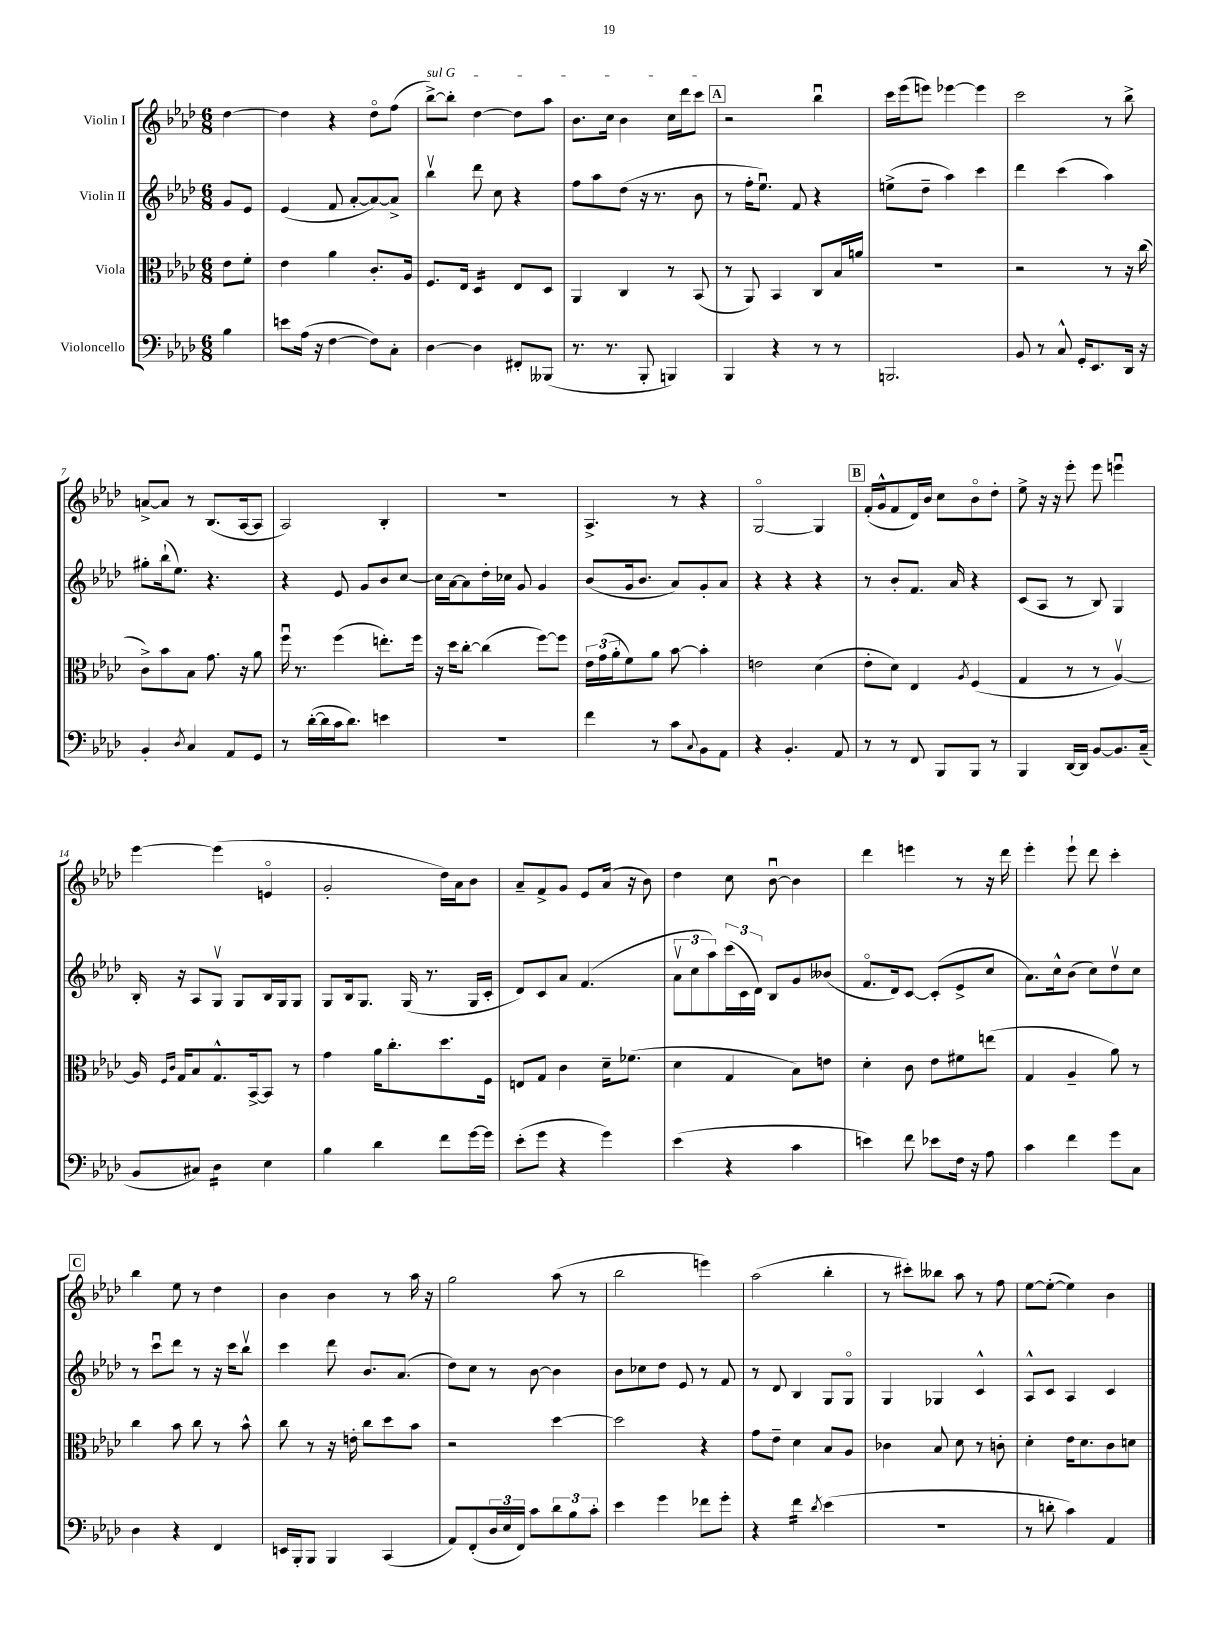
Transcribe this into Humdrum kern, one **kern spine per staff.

**kern	**kern	**kern	**kern
*part4	*part3	*part2	*part1
*staff4	*staff3	*staff2	*staff1
*I"Violoncello	*I"Viola	*I"Violin II	*I"Violin I
*clefF4	*clefC3	*clefG2	*clefG2
*k[b-e-a-d-]	*k[b-e-a-d-]	*k[b-e-a-d-]	*k[b-e-a-d-]
*M6/8	*M6/8	*M6/8	*M6/8
=	=	=	=
4B-\	8e-\L	8g/L	[4dd-\
.	8f'\J	8e-/J	.
=1	=1	=1	=1
8en\L	4e-\	(4e-/	4dd-\]
(16A-\Jk	.	.	.
16r	.	.	.
[4F\	4a-\	8f/	4r
.	.	[8a-'/L	.
8F\L])	8.c'/L	8a-/_)	8dd-\L
8C'\J	.	8a-^/J]	(8ff\J
.	16A-/Jk	.	.
=2	=2	=2	=2
!	!	!	!LO:TX:a:i:t=sul G
[4D-\	8.F/L	4bb-v\	[8bb-^\L)
.	.	.	8bb-'\J]
.	16E-/Jk	.	.
*	*tremolo	*	*
4D-\]	16D-/LL	8ddd-\	[4dd-\
.	16D-/	.	.
.	16D-/	8cc\	.
.	16D-/JJ	.	.
*	*Xtremolo	*	*
8FF#X'/L	8E-/L	4r	8dd-\L]
(8BBB--X/J	8D-/J	.	8aa-\J
=3	=3	=3	=3
8.r	4AA-/	8ff\L	8.b-\L
.	.	8aa-\	.
8.r	.	.	16cc\Jk
.	4C/	(8dd-\J	4b-\
8BBB-'/	.	16r	.
.	.	8.r	.
4BBBn/)	8r	.	16cc\LL
.	.	.	16ddd-\J
.	(8BB-/	8b-\	8ccc\J
!!LO:REH:place=s1:t=A
=4	=4	=4	=4
4BBB-/	8r	8r	2r
.	8AA-/)	16ff'\KL	.
.	.	8.ee-u\J)	.
4r	4BB-/	.	.
.	.	8f/	.
8r	8C/L	4r	4bb-u\
8r	16B-/L	.	.
.	16an/JJ	.	.
=5	=5	=5	=5
2.BBBn/	2.r	(8een^\L	16ccc\LL
.	.	.	(16eee-\J
.	.	8dd-~\J	8eeen\J)
.	.	4aa-\)	[4eee-X\
.	.	4ccc\	4eee-\]
=6	=6	=6	=6
8BB-/	2r	4ddd-\	2ccc\
8r	.	.	.
8C^^/	.	(4ccc\	.
16GG'/KL	.	.	.
8.EE-/	.	.	.
.	8r	4aa-\)	8r
16DD-/Jk	16r	.	8bb-^\
16r	(16cc\	.	.
!!LO:LB:g=z
=7	=7	=7	=7
4BB-'/	8c^\L)	8gg#X'\L	[8an^/L
.	8b-\	(16bb-`\k	8a/J]
.	.	8.ee-\J)	.
8qD-/	.	.	.
4C/	8B-\J	.	8r
.	8.g\	4.r	(8.B-/L
8AA-/L	.	.	.
.	16r	.	[16A-/k
8GG/J	8a-\	.	8A-/J]
=8	=8	=8	=8
8r	16ffu\	4r	2A-/)
.	8.r	.	.
([16d-'\LL	.	.	.
16d-\]	.	.	.
16c\J	(4ff\	8e-/	.
8.d-\J)	.	.	.
.	.	8g/L	.
4en\	8.een'\L)	8b-/	4B-'/
.	.	[8cc/J	.
.	16ff\Jk	.	.
=9	=9	=9	=9
2.r	16r	16cc\LL]	2.r
.	16dd-\KL	[16a-\J	.
.	[8cc'\J	8a-\]	.
.	(4cc\]	16dd-'\L	.
.	.	16cc-X\JJ	.
.	.	8g/	.
.	[8ff\L)	4g/	.
.	8ff\J]	.	.
=10	=10	=10	=10
4f\	24e-\LL	(8b-/L	4.A-^/
.	(24g\	.	.
.	24a-'\J	.	.
.	8f\)	16g/k	.
.	.	8.b-/J	.
8r	8a-\J	.	.
8c\L	[8b-\	8a-/L)	8r
8qqC/	.	.	.
8BB-\	4b-'\]	8g'/	4r
8AA-\J	.	8a-/J	.
=11	=11	=11	=11
4r	2en\	4r	[2G/
4.BB-'/	.	4r	.
.	(4d-\	4r	4G/]
8AA-/	.	.	.
!!LO:REH:place=s1:t=B
=12	=12	=12	=12
8r	8e-'\L	8r	(16f'/LL
.	.	.	16g^^/J
8r	8d-\J)	8b-'/L	8f/
8FF/	4E-/	8.f/J	16d-/L)
.	.	.	16b-/JJ
8BBB-/L	.	.	8cc\L
.	.	16a-/	.
.	8qA-/	.	.
8BBB-/J	(4F/	4r	8b-\
8r	.	.	8dd-'\J
=13	=13	=13	=13
4BBB-/	4G/	(8c/L	8ee-^\
.	.	8A-/J	16r
.	.	.	16r
[16DD-/LL	8r	8r	8eee-'\
16DD-/JJ]	.	.	.
[8BB-/L	8r	8B-/)	8eee-\
8.BB-/]	[4A-v/)	4G/	4eeenu\
(16C~/Jk	.	.	.
!!LO:LB:g=z
=14	=14	=14	=14
8BB-/L	16A-/]	16B-'/	[4eee-\
.	16qqF/LL	.	.
.	16qqc/JJ	.	.
.	16G/KL	16r	.
8C#X/J)	8B-/	8A-/L	.
*tremolo	*	*	*
16D-\LL	8.G^^/	8Gv/J	(4eee-\]
16D-\	.	.	.
16D-\	.	8G/L	.
16D-\JJ	[16BB-^/k	.	.
*Xtremolo	*	*	*
4E-\	8BB-/J]	16B-/L	4en/
.	.	16G/J	.
.	8r	8G/J	.
=15	=15	=15	=15
4B-\	4g\	8G/L	2g'/
.	.	16B-/k	.
.	.	8.G/J	.
4d-\	16a-\KL	.	.
.	8.cc'\	.	.
.	.	(16G/	.
.	.	8.r	.
8f\L	8.dd-\	.	16dd-\LL)
.	.	.	16a-\J
[16g\L	.	16G/LL	8b-\J
16g\JJ]	16F\Jk	16c'/JJ	.
=16	=16	=16	=16
(8e-'\L	8En/L	8d-/L)	8a-~/L
8g\J	8G/J	8c/	8f^/
4r	4c\	8a-/J	8g/J
.	.	(4.f/	8e-/L
4g\)	16d-~\KL	.	(16a-/Jk
.	(8.f-X\J	.	16r
.	.	.	8b-\)
=17	=17	=17	=17
(4e-\	4d-\	12a-v\L	4dd-\
.	.	12cc\	.
.	.	12aa-\)	.
4r	4G/	(24ccc\L	8cc\
.	.	24c\	.
.	.	24d-\JJ)	.
.	.	8B-/L	[8b-u\
4c\	8B-\L)	8g/	4b-\]
.	8en\J	(8b--X/J	.
=18	=18	=18	=18
4en\)	4d-'\	8.f/L	4ddd-\
.	.	16d-/k)	.
8f\	8c\	[8c/J	4eeen\
8e-X\L	8e-\L	(8c'/L]	.
16F\Jk	8f#X\	8e-^/	8r
16r	.	.	.
8A-\	(8een\J	8cc/J	16r
.	.	.	16ddd-\
=19	=19	=19	=19
4c\	4G/	8.a-\L)	4eee-'\
.	.	16cc^^\k	.
4f\	4A-~/	(8b-\J	8eee-`\
.	.	8cc\L)	8ddd-\
8g\L	8a-\)	8dd-v\	4ccc'\
8C\J	8r	8cc\J	.
!!LO:LB:g=z
!!LO:REH:place=s1:t=C
=20	=20	=20	=20
4D-\	4cc\	8r	4bb-\
.	.	8cccu\L	.
4r	8b-\	8ddd-\J	8ee-\
.	8cc\	8r	8r
4FF/	8r	16r	4dd-\
.	.	16ccc\KL	.
.	8b-^^\	8bb-v\J	.
=21	=21	=21	=21
16EEn/LL	8cc\	4ccc\	4b-\
16BBB-'/J	.	.	.
8BBB-/J	8r	.	.
4BBB-/	16r	8ddd-\	4b-\
.	16en'\	.	.
.	8cc\L	8.b-/L	.
(4CC/	8dd-\	.	8r
.	.	(8.a-/J	.
.	8b-\J	.	16aa-\
.	.	.	16r
=22	=22	=22	=22
8AA-/L)	2r	8dd-\L)	2gg\
(8FF'/	.	8cc\J	.
24D-/L	.	8r	.
24E-/	.	.	.
24FF/JJ)	.	.	.
8c\L	.	[8b-\	.
12d-\	[4dd-\	4b-\]	(8aa-\
12B-\	.	.	.
.	.	.	8r
12c'\J	.	.	.
=23	=23	=23	=23
4e-\	2dd-\]	8b-\L	2bb-\
.	.	8cc-X\	.
4g\	.	8dd-\J	.
.	.	8e-/	.
8f-X\L	4r	8r	4eeen\)
8g'\J	.	8f/	.
=24	=24	=24	=24
4r	8g\L	8r	(2aa-\
.	8e-~\J	8d-/	.
*tremolo	*	*	*
16f\LL	4d-\	4B-/	.
16f\	.	.	.
16f\	.	.	.
16f\JJ	.	.	.
*Xtremolo	*	*	*
8qd-/	.	.	.
(4e-\	8B-/L	8G/L	4bb-'\
.	8A-/J	8G/J	.
=25	=25	=25	=25
2.r	4c-X\	4G/	8r
.	.	.	8ccc#X'\L)
.	8B-/	4G-X/	8bb--X\J
.	8d-\	.	8aa-\
.	8r	4c^^/	8r
.	8cn'\	.	8ff\
=26	=26	=26	=26
8r	4d-'\	8A-^^/L	[8ee-\L
8dn'\	.	8c/J	(8ee-'\J_
4c\)	16e-\KL	4A-/	4ee-\])
.	8.d-\	.	.
4AA-/	8c\	4c/	4b-\
.	8dn\J	.	.
==	==	==	==
*-	*-	*-	*-
